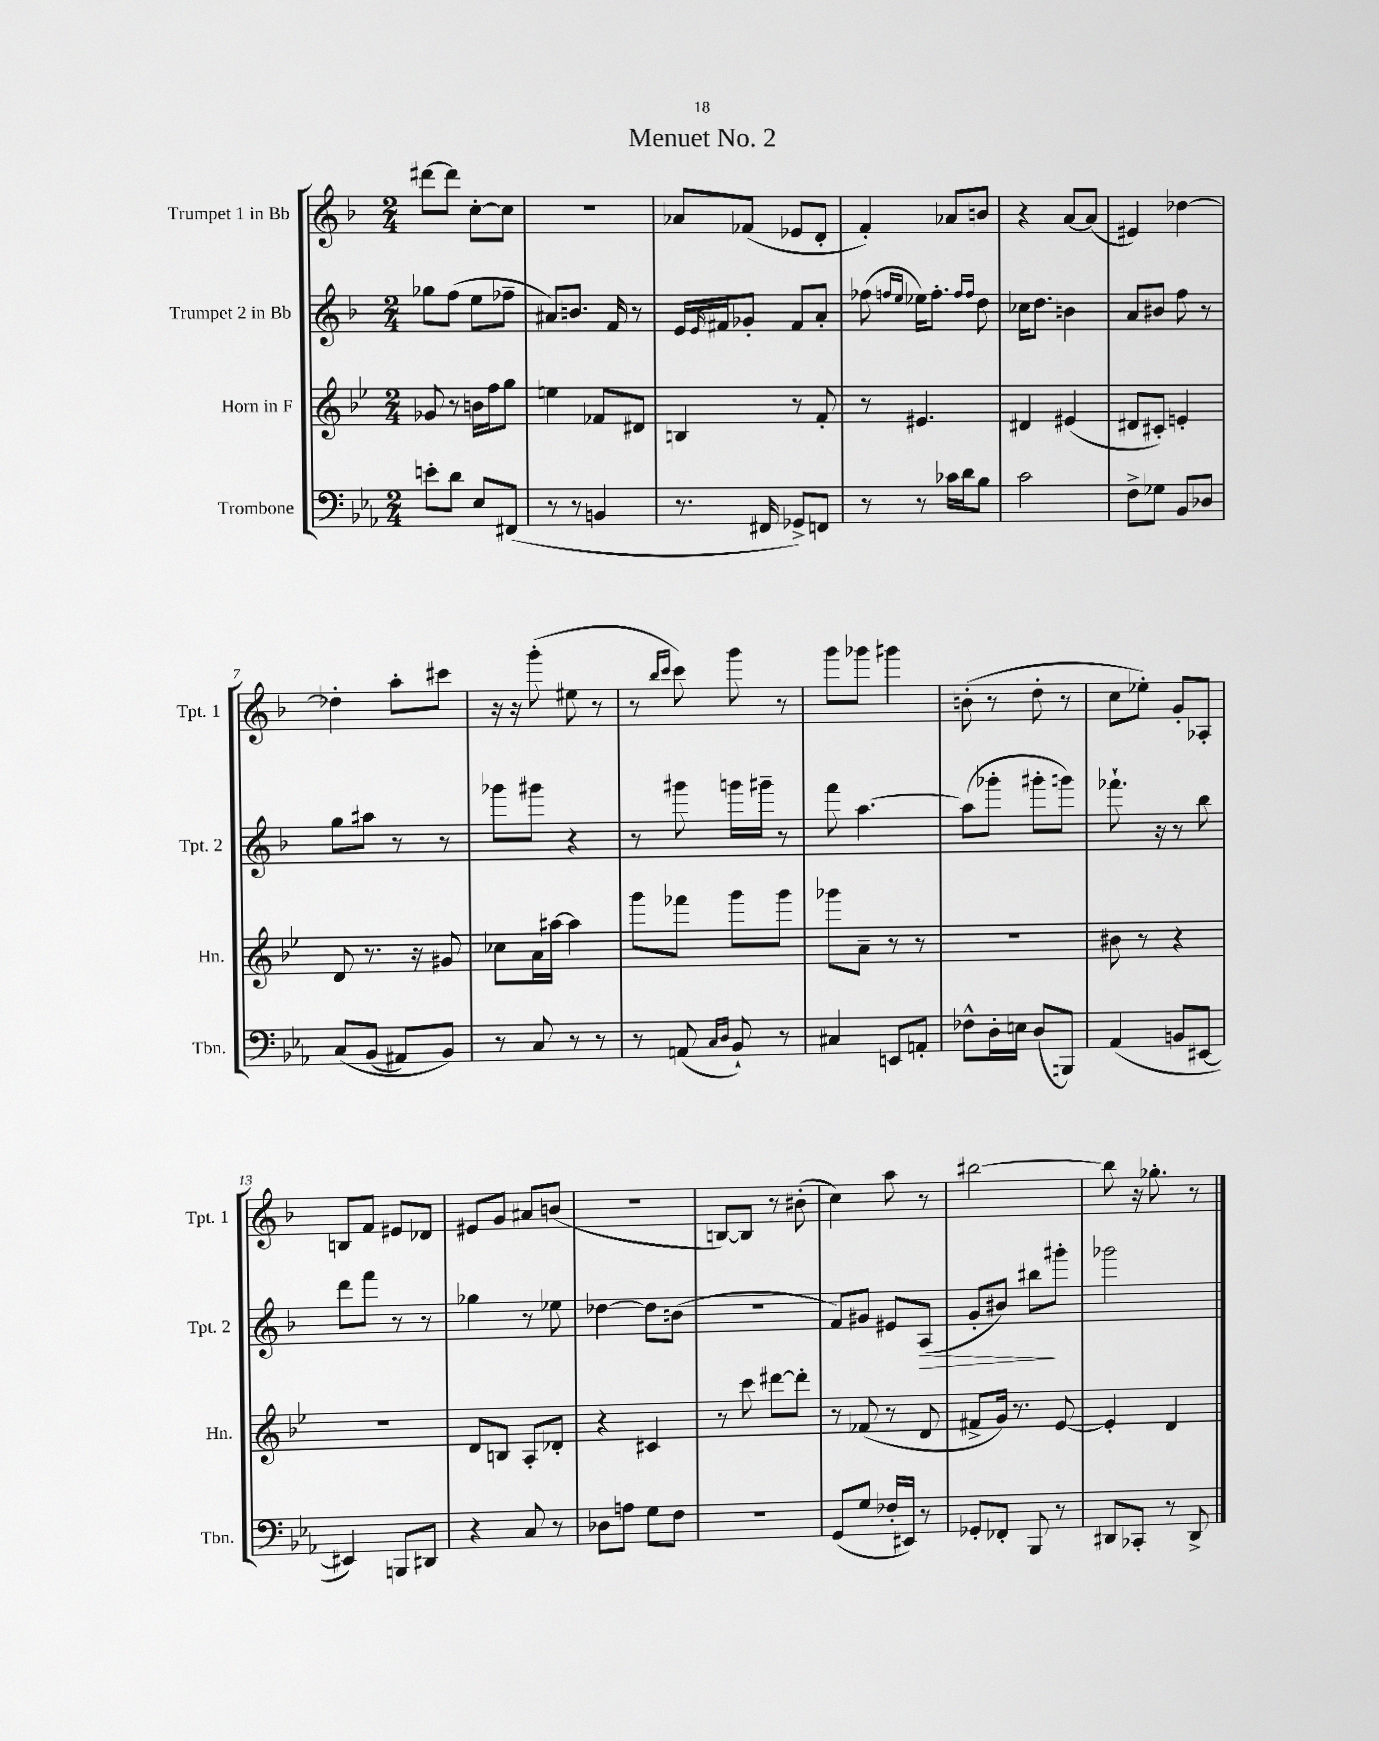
\header { title = "Menuet No. 2" }
<<
\new StaffGroup <<
\new Staff = "s0" \with { instrumentName = "Trumpet 1 in Bb" shortInstrumentName = "Tpt. 1" } {
    \clef treble \key f \major \numericTimeSignature \time 2/4
    dis'''8~ dis'''8 c''8~-. c''8 |
    r2 |
    aes'8 fes'8( ees'8 d'8-. |
    f'4-.) aes'8 b'8 |
    r4 a'8~ a'8( |
    eis'4) des''4~ |
    des''4-. a''8-. cis'''8 |
    r16 r16 g'''8-.( eis''8 r8 |
    r8 \grace { bes''16 c'''16 } c'''8) g'''8 r8 |
    g'''8 ges'''8 gis'''4 |
    b'8-.( r8 d''8-. r8 |
    c''8 ees''8-.) g'8-. aes8-. |
    b8 f'8 eis'8 des'8 |
    eis'8 g'8 ais'8 b'8( |
    R2 |
    b8~) b8 r8 bis'8-.( |
    c''4) a''8 r8 |
    bis''2~ |
    bis''8 r16 ges''8.-. r8 \bar "|." |
}
\new Staff = "s1" \with { instrumentName = "Trumpet 2 in Bb" shortInstrumentName = "Tpt. 2" } {
    \clef treble \key f \major \numericTimeSignature \time 2/4
    ges''8 f''8( e''8 fes''8-- |
    ais'8) b'8. f'16 r8 |
    e'16 \grace { e'16 } fis'16 ges'8-. fis'8 a'8-. |
    fes''8( \grace { f''16 e''16 } ees''16) f''8.-. \grace { f''16 f''16 } d''8 |
    ces''16 d''8. b'4 |
    a'8 bis'8 f''8 r8 |
    g''8 ais''8 r8 r8 |
    ges'''8 gis'''8 r4 |
    r8 gis'''8 g'''16 gis'''16-- r8 |
    f'''8 a''4.~ |
    a''8( ges'''8-. gis'''8-. g'''8) |
    fes'''8.-! r16 r8 bes''8 |
    d'''8 f'''8 r8 r8 |
    ges''4 r8 ees''8 |
    des''4~ des''8 b'8( |
    r2 |
    f'8) gis'8 eis'8 a8\>( |
    g'8-. bis'8) bis''8\! gis'''8-. |
    ges'''2 \bar "|." |
}
\new Staff = "s2" \with { instrumentName = "Horn in F" shortInstrumentName = "Hn." } {
    \clef treble \key bes \major \numericTimeSignature \time 2/4
    ges'8 r8 b'16 f''16 g''8 |
    e''4 fes'8 dis'8 |
    b4 r8 f'8-. |
    r8 eis'4. |
    dis'4 eis'4( |
    dis'8 cis'8-.) e'4-. |
    d'8 r8. r16 gis'8 |
    ces''8 a'16 ais''16~ ais''4 |
    g'''8 fes'''8 g'''8 g'''8 |
    ges'''8 a'8-- r8 r8 |
    r2 |
    bis'8 r8 r4 |
    R2 |
    d'8 b8 a8-. des'8-. |
    r4 cis'4 |
    r8 c'''8 dis'''8~ dis'''8-. |
    r8 fes'8( r8 d'8 |
    fis'8-> g'16) r8. ees'8~ |
    ees'4-. d'4 \bar "|." |
}
\new Staff = "s3" \with { instrumentName = "Trombone" shortInstrumentName = "Tbn." } {
    \clef bass \key ees \major \numericTimeSignature \time 2/4
    e'8-. d'8 ees8 fis,8( |
    r8 r8 b,4 |
    r8. fis,16 ges,8->) f,8 |
    r8 r8 ces'16 d'16 bes8 |
    c'2 |
    f8-> ges8 bes,8 des8 |
    c8\( bes,8( ais,8) bes,8\) |
    r8 c8 r8 r8 |
    r8 a,8( \grace { c16 d16 } bes,8-!) r8 |
    cis4 e,8 a,8-. |
    fes8-^ d16-. e16 d8( b,,8) |
    aes,4( b,8 eis,8~ |
    eis,4) b,,8 dis,8 |
    r4 c8 r8 |
    des8 a8 g8 f8 |
    r2 |
    g,8( g8 fes16-. eis,16) r8 |
    ges,8-. fes,8-. bes,,8 r8 |
    dis,8 ces,8-. r8 dis,8-> \bar "|." |
}
>>
>>
